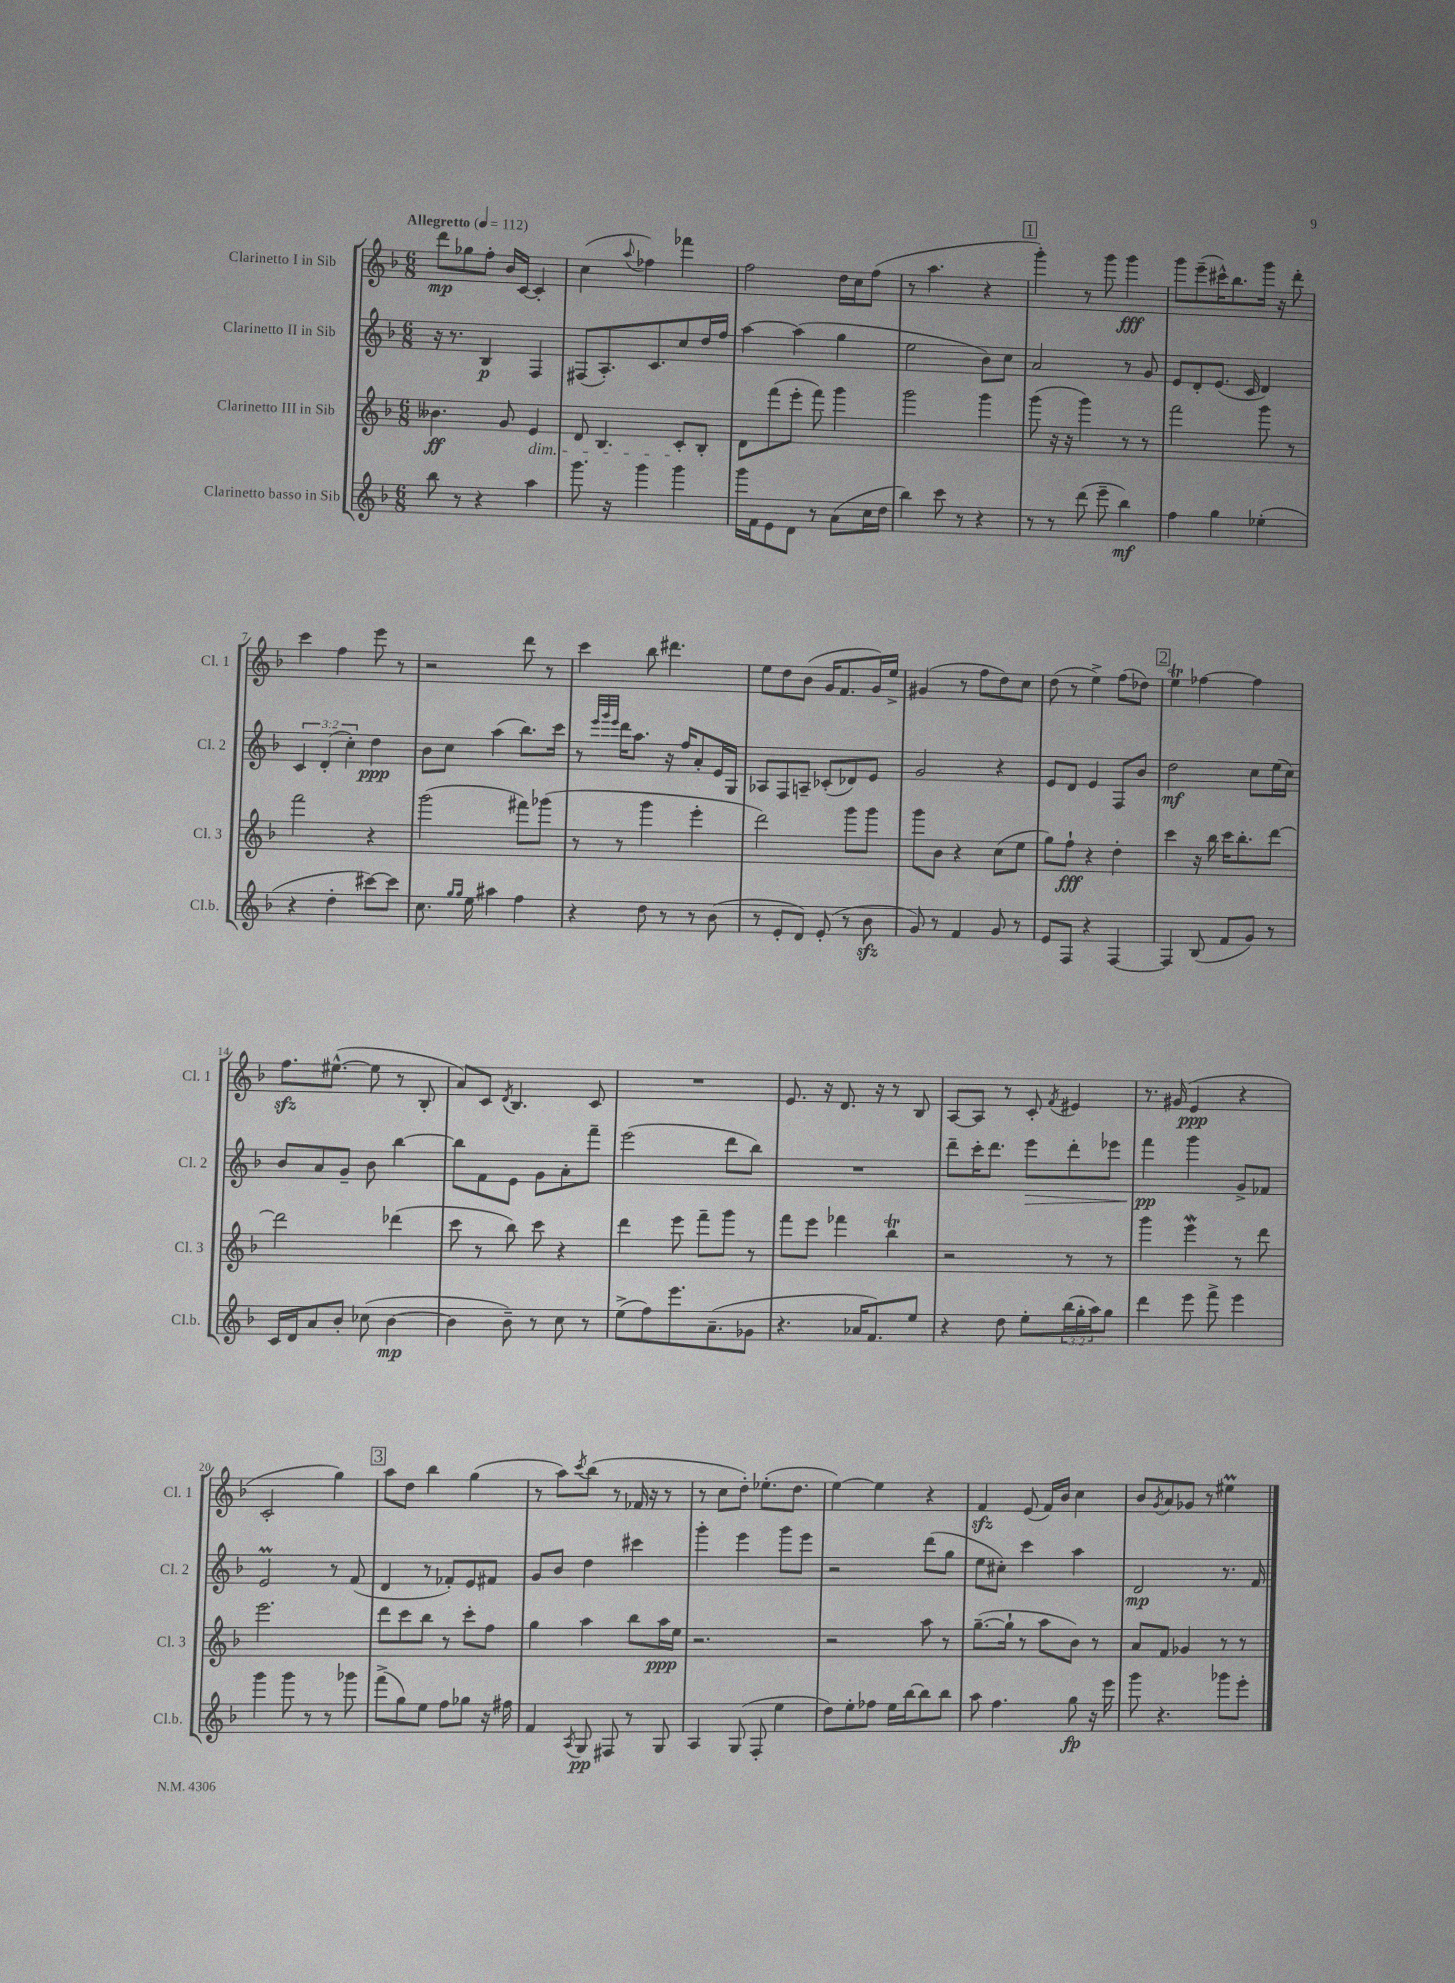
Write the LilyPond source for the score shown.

<<
\new StaffGroup <<
\new Staff = "s0" \with { instrumentName = "Clarinetto I in Sib" shortInstrumentName = "Cl. 1" } {
    \clef treble \key f \major \numericTimeSignature \time 6/8 \tempo "Allegretto" 4 = 112
    d'''8\mp ges''8 f''8-. bes'16 c'16~ c'4-. |
    c''4( \appoggiatura { a''8 } fes''4) fes'''4 |
    f''2 d''16 c''16 f''8( |
    r8 a''4. r4 |
    \mark \markup { \box "1" } g'''4-.) r8 g'''8 g'''4\fff |
    g'''8 e'''8--( cis'''16-^) bes''8. g'''16 r16 d'''8-. |
    c'''4 f''4 e'''8 r8 |
    r2 d'''8 r8 |
    c'''4 bes''8 dis'''4. |
    e''8 d''8 bes'8( g'16 f'8. g'16) e''16-> |
    gis'4( r8 f''8 d''8) c''8 |
    d''8( r8 e''4->) f''8( des''8) |
    \mark \markup { \box "2" } e''4\trill fes''4~ fes''4 |
    f''8.\sfz eis''8.~-^( eis''8 r8 bes8-. |
    a'8) c'8 \acciaccatura { d'8 } bes4. c'8 |
    R2. |
    e'8. r16 d'8. r16 r8 bes8 |
    a8~ a8 r8 c'8-. \acciaccatura { f'8 } eis'4 |
    r8. gis'16( e'4\ppp r4 |
    c'2-. g''4) |
    \mark \markup { \box "3" } a''8 d''8 bes''4 g''4( |
    r8 a''8) \acciaccatura { c'''8 } bes''8( r8 fes'16 r16 r8 |
    r8 c''8 d''8-.) ees''8.-.( d''8. |
    e''4~) e''4 r4 |
    f'4\sfz e'8( f'16) bes'16 c''4 |
    bes'8 \acciaccatura { g'8 } a'8 ges'8 r8 eis''4\prall \bar "|." |
}
\new Staff = "s1" \with { instrumentName = "Clarinetto II in Sib" shortInstrumentName = "Cl. 2" } {
    \clef treble \key f \major \numericTimeSignature \time 6/8 \override Staff.TupletNumber.text = #tuplet-number::calc-fraction-text
    r16 r8. bes4\p f4 |
    fis8( a8.-.) c'8. c''8 d''16 f''16 |
    a''4~ a''4( g''4 |
    e''2 bes'8) c''8 |
    \mark \markup { \box "1" } a'2 r8 g'8 |
    e'8 d'8-. e'8.( c'16 d'4) |
    \tuplet 3/2 { c'4 d'4-.( c''4-.) } d''4\ppp |
    bes'8 c''8 a''4( bes''8.) c'''16 |
    r8 \grace { e'''32 g'''32 e'''32 } d'''16 a''8. r16 f''16 a'8-. e'16 g16 |
    aes8 f8 a8-- ces'8-.( des'8) e'8 |
    g'2 r4 |
    e'8 d'8 e'4 f8 bes'8 |
    \mark \markup { \box "2" } d''2\mf c''8 e''16( c''16) |
    bes'8 a'8 g'8-- bes'8 bes''4~ |
    bes''8 f'8 e'8 g'8 a'8-. f'''8-- |
    e'''2( d'''8 bes''8) |
    R2. |
    d'''8-- c'''16-. d'''8. e'''8\> d'''8-. ees'''8 |
    f'''4\pp\! g'''4 g'8-> fes'8 |
    e'2\prall r8 f'8( |
    \mark \markup { \box "3" } d'4 r8 fes'8-.) e'8 fis'8 |
    g'8 bes'8 d''4 cis'''4 |
    g'''4-. e'''4 g'''8 e'''8 |
    r2 d'''8( g''8 |
    e''8 cis''8-.) c'''4 a''4 |
    d'2\mp r8. f'16 \bar "|." |
}
\new Staff = "s2" \with { instrumentName = "Clarinetto III in Sib" shortInstrumentName = "Cl. 3" } {
    \clef treble \key f \major \numericTimeSignature \time 6/8
    beses'4.\ff g'8 e'4\dim |
    d'8 bes4. c'8-.\! bes8-. |
    d'8 f'''8( e'''8-. f'''8) g'''4 |
    g'''2 g'''4 |
    \mark \markup { \box "1" } g'''8( r16 r16 g'''4) r8 r8 |
    f'''2 g'''8 r8 |
    f'''2 r4 |
    g'''2( fis'''8) ges'''8( |
    r8 r8 g'''4 e'''4-. |
    d'''2) g'''8 g'''8 |
    g'''8 bes'8 r4 c''8( e''8 |
    g''8) f''8-!\fff r4 d''4-. |
    \mark \markup { \box "2" } c'''4 r16 bes''16 c'''16 bes''8.-. d'''8~ |
    d'''2 des'''4( |
    c'''8 r8 bes''8) c'''8 r4 |
    d'''4 e'''8 f'''8-- g'''8 r8 |
    f'''8 e'''8 fes'''4 bes''4\trill |
    r2 r8 r8 |
    g'''4 e'''4\mordent r8 d'''8 |
    e'''2. |
    \mark \markup { \box "3" } d'''8 c'''8 bes''8 r8 c'''8-. f''8 |
    g''4 a''4 bes''8 a''16\ppp e''16 |
    r2. |
    r2 a''8 r8 |
    g''8.~--( g''16-! r8 a''8 bes'8) r8 |
    a'8 f'8 ges'4 r8 r8 \bar "|." |
}
\new Staff = "s3" \with { instrumentName = "Clarinetto basso in Sib" shortInstrumentName = "Cl.b." } {
    \clef treble \key f \major \numericTimeSignature \time 6/8 \override Staff.TupletNumber.text = #tuplet-number::calc-fraction-text
    bes''8 r8 r4 a''4 |
    g'''8. r16 g'''4 g'''4 |
    g'''16 f'16 e'8 d'8 r8 a'8( c''16 d''16 |
    bes''4) c'''8 r8 r4 |
    \mark \markup { \box "1" } r8 r8 d'''8( e'''8-- bes''4\mf) |
    f''4 g''4 ees''4-.( |
    r4 d''4-. cis'''8~) cis'''8 |
    c''8. \grace { g''16 g''16 } e''16 ais''4 f''4 |
    r4 d''8 r8 r8 bes'8( |
    r8 e'8-. d'8) e'8-.( r8 bes'8\sfz |
    g'8) r8 f'4 g'8 r8 |
    e'8 f8 r4 f4~ |
    \mark \markup { \box "2" } f4 bes8( f'8 g'8) r8 |
    c'16 d'16 a'8 bes'8-. ces''8( bes'4~\mp |
    bes'4 bes'8--) r8 c''8 r8 |
    e''8->( f''8) e'''8. a'8.--( ges'8 |
    r4. aes'16 f'8.) e''8 |
    r4 d''8 e''8-. \tuplet 3/2 { bes''16( g''16-. a''16) } g''8 |
    d'''4 e'''8 f'''8-> e'''4 |
    g'''4 g'''8 r8 r8 ges'''8 |
    \mark \markup { \box "3" } f'''8->( g''8) e''8 f''8 ges''8 r16 fis''16 |
    f'4 \acciaccatura { a8 } g8\pp fis8 r8 g8 |
    a4 g8( f8-. e''4 |
    d''8) e''8-. fes''8 e''16 bes''16~ bes''8 bes''8 |
    a''8 f''4. g''8\fp r16 e'''16 |
    g'''8 r4. ges'''8 e'''8-. \bar "|." |
}
>>
>>
